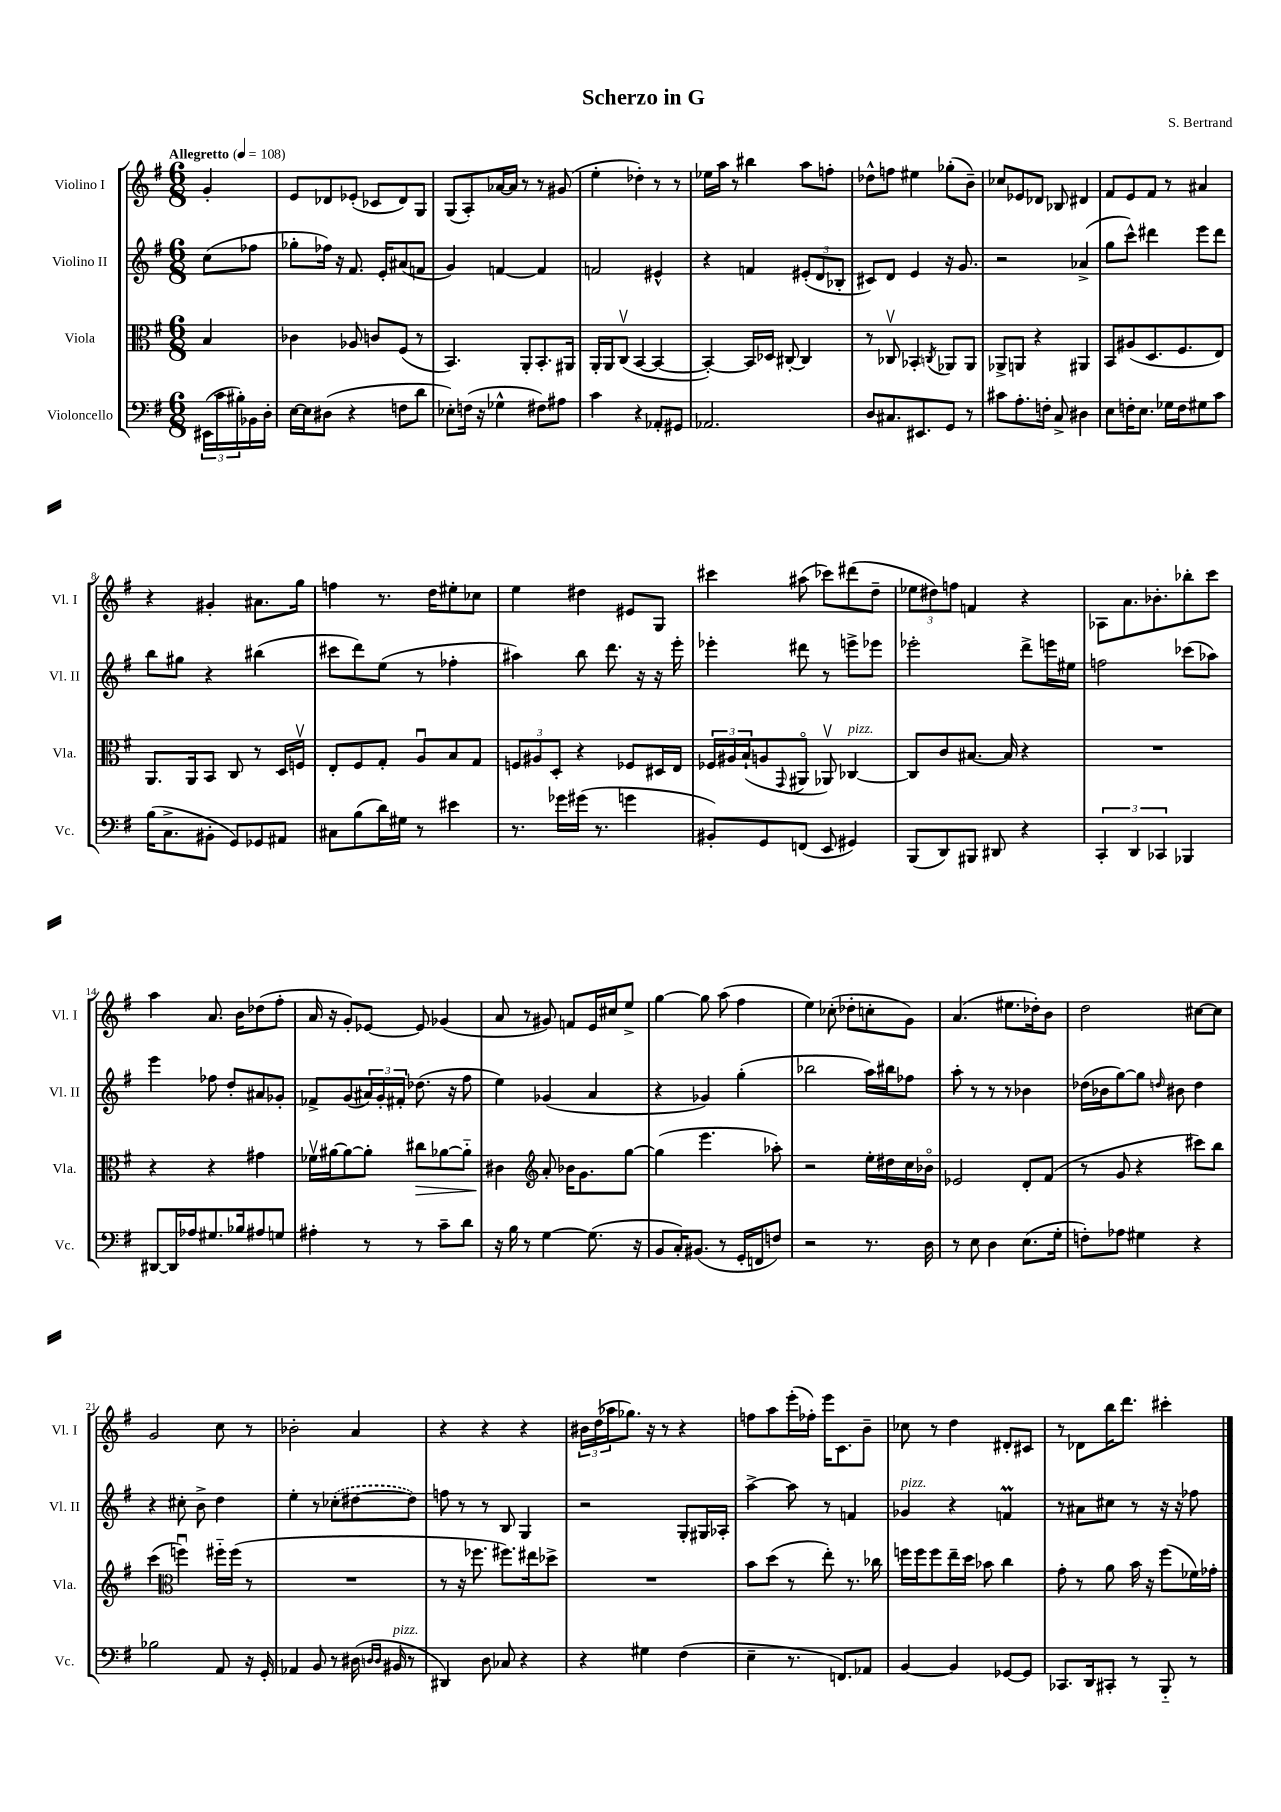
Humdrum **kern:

**kern	**kern	**kern	**kern
*staff4	*staff3	*staff2	*staff1
*clefF4	*clefC3	*clefG2	*clefG2
*k[f#]	*k[f#]	*k[f#]	*k[f#]
*M6/8	*M6/8	*M6/8	*M6/8
*MM108	*MM108	*MM108	*MM108
(24EE#	4B	(8cc	4g'
24c	.	.	.
24B#')	.	.	.
16BB-	.	8ff-	.
16D'	.	.	.
=	=	=	=
[16E	4c-	8gg-'	8e
16E]	.	.	.
(8D#	.	16ff-)	8d-
.	.	16r	.
4r	8A-	8.f#	(8e-'
.	8c	.	8c-
.	.	16e'	.
8F	(8F#	(8a#	8d-)
8d	8r	8f	8G
=	=	=	=
8E-')	4.BB)	4g)	(8G
(16F	.	.	8A')
16r	.	.	.
4G-^^	.	[4f	[16a-
.	.	.	16a-]
.	8AA'	.	8r
8F#)	8.BB'	4f]	8r
8A#	.	.	(8g#
.	16AA#	.	.
=	=	=	=
4c	16AA'	2f	4ee'
.	16AA	.	.
.	(8Cv	.	.
4r	[4BB	.	4dd-')
8AA-'	4BB_	4e#^^	8r
8GG#	.	.	8r
=	=	=	=
2.AA-	4BB'_)	4r	16ee-
.	.	.	16aa
.	.	.	8r
.	16BB]	4f	4bb#
.	16D-	.	.
.	[8C#'	.	.
.	4C#]	(12e#'	8aa
.	.	12d	.
.	.	.	8ff'
.	.	12B-'	.
=	=	=	=
8D	8r	8c#)	8dd-^^
8.C#	8C-v	8d	8ff
.	4BB-'	4e	4ee#
8.EE#	.	.	.
.	8qC	.	.
8GG	8AA-	16r	(8gg-'
.	.	8.g	.
8r	8AA-	.	8b~)
=	=	=	=
8c#	8AA-^	2r	8cc-
8.A'	8AA	.	8e-
.	4r	.	8d-
16F'	.	.	.
8C^	.	.	8B-
4D#	4AA#	(4a-^	4d#
=	=	=	=
8E	8BB	8gg	8f#
16F'	(8A#	8ccc^^)	8e
8.E	.	.	.
.	8.D	4ddd#	8f#
16G-	.	.	8r
16F	8.F#	.	.
8G#	.	8eee	4a#
8c	8E)	8ddd#	.
=	=	=	=
(16B	8.AA	8bb	4r
8.C^	.	.	.
.	.	8gg#	.
.	16AA	.	.
8BB#'	8BB	4r	4g#'
8GG)	8C	.	.
8GG-	8r	(4bb#	8.a#
8AA#	16D	.	.
.	16Fv	.	16gg
=	=	=	=
8C#	8E'	8ccc#	4ff
(8B	8F#	8ddd)	.
16d)	8G'	(8ee	8.r
16G#	.	.	.
8r	8Au	8r	.
.	.	.	16dd
4e#	8B	4ff-'	8ee#'
.	8G	.	8cc-
=	=	=	=
8.r	12F	4aa#)	4ee
.	12A#	.	.
.	12D'	.	.
16g-	.	.	.
(16g#	4r	8bb	4dd#
8.r	.	.	.
.	.	8.ddd	.
4g	8F-	.	8e#
.	.	16r	.
.	16D#	16r	8G
.	16E	16eee'	.
=	=	=	=
8BB#')	24F-	4eee-'	4ccc#
.	24A#	.	.
.	(24B`	.	.
8GG	8A	.	.
.	8qqGG	.	.
(8FF	8AA#o	8ddd#	(8aa#
8EE	8AA-v)	8r	8ccc-)
4GG#)	[4C-	8eee^	(8ddd#
.	.	8eee-	8dd~
=	=	=	=
(8BBB	8C-]	2eee-'	12ee-
.	.	.	12dd#)
8DD)	8c	.	.
.	.	.	12ff
8BBB#	[8.B#	.	4f
8DD#	.	.	.
.	16B#]	.	.
4r	4r	8ddd^	4r
.	.	16eee	.
.	.	16ee#	.
=	=	=	=
6CC'	2.r	2ff	8A-
.	.	.	8.a
6DD	.	.	.
.	.	.	8.b-'
6CC-	.	.	.
4BBB-	.	(8ccc-	8bb-'
.	.	8aa-)	8ccc
=	=	=	=
[8DD#	4r	4eee	4aa
16DD#]	.	.	.
16A-	.	.	.
8.G#	4r	8ff-	8.a
.	.	8dd'	.
16B-	.	.	16b
8A#	4g#	8a#	(8dd-
8G	.	8g-'	8ff#'
=	=	=	=
4A#'	16f-v	8f-^	16a
.	[16a#	.	16r
.	8a#_	(8g	8g')
8r	8a#']	24a#)	[8e-
.	.	24g'	.
.	.	24f#'	.
8r	8cc#	(8.dd-	8e-]
8c~	[8a-	.	(4g-
.	.	16r	.
8d	8a-'~]	8ff#	.
=	=	=	=
16r	4c#	4ee)	8a
16B	.	.	.
8r	.	.	8r
*	*clefG2	*	*
[4G	8a'	(4g-	8g#)
.	16b-	.	8f
.	8.g	.	.
(8.G]	.	4a	16e
.	.	.	16cc#
.	[8gg	.	8ee^
16r	.	.	.
=	=	=	=
8BB	(4gg]	4r	[4gg
16C')	.	.	.
(8.BB#	.	.	.
.	4.eee	4g-)	8gg]
8r	.	.	(8aa
16GG'	.	(4gg'	4ff#
16FF	.	.	.
8F)	8aa-')	.	.
=	=	=	=
2r	2r	2bb-	4ee)
.	.	.	(8cc-'
.	.	.	8dd-'
8.r	16ee'	16aa)	8cc'
.	16dd#	16bb#	.
.	16cc	8ff-	8g)
16D	16b-o	.	.
=	=	=	=
8r	2e-	8aa'	(4.a
8E	.	8r	.
4D	.	8r	.
.	.	8r	8.ee#
(8.E	8d'	4b-	.
.	.	.	16dd-')
.	(8f#	.	8b
16G'	.	.	.
=	=	=	=
8F')	8r	(16dd-	2dd
.	.	16b-	.
8A-	8g	[8gg)	.
4G#	4r	8gg]	.
.	.	16qqdd	.
.	.	8b#	.
4r	8ccc#)	4dd	[8cc#
.	8bb	.	8cc#]
=	=	=	=
2B-	(4ccc	4r	2g
*	*clefC3	*	*
.	4ffu)	8cc#'	.
.	.	8b^	.
8AA	16ff#'~	4dd	8cc
.	(16ff#	.	.
16r	8r	.	8r
16GG'	.	.	.
=	=	=	=
4AA-	2.r	4ee'	2b-'
8BB	.	8r	.
8r	.	(8cc-'	.
(16D#	.	[8dd#	4a
16qqD	.	.	.
16qqD	.	.	.
16BB#	.	.	.
8r	.	8dd#])	.
=	=	=	=
4DD#)	8r	8ff	4r
.	16r	8r	.
.	8.ff-	.	.
8D	.	8r	4r
8C-	8.ff#)	8B	.
4r	.	4G	4r
.	16ee#	.	.
.	8dd-^	.	.
=	=	=	=
4r	2.r	2r	24b#
.	.	.	(24dd
.	.	.	24aa-
.	.	.	8.gg-)
4G#	.	.	.
.	.	.	16r
.	.	.	8r
(4F#	.	8G'	4r
.	.	16G#	.
.	.	16A-'	.
=	=	=	=
4E~	8b	[4aa^	8ff
.	(8dd	.	8aa
8.r	8r	8aa]	(16eee'
.	.	.	16ff-')
.	8ee')	8r	16eee
8.FF)	.	.	8.c
.	8.r	4f	.
8AA-	.	.	8b~
.	16cc-	.	.
=	=	=	=
[4BB	16ff	4g-	8cc-
.	16ff	.	.
.	8ff	.	8r
4BB]	16ee~	4r	4dd
.	16dd	.	.
.	8b-	.	.
[8GG-	4cc	4f	8d#'
8GG-]	.	.	8c#
=	=	=	=
8.CC-	8g'	8r	8r
.	8r	8a#	8d-
16DD	.	.	.
8CC#'	8a	8cc#	16bb
.	.	.	8.ddd
8r	16b	8r	.
.	16r	.	.
8BBB'~	(8ff#	16r	4ccc#'
.	.	16r	.
8r	16f-)	8ff-	.
.	16g-'	.	.
==	==	==	==
*-	*-	*-	*-
